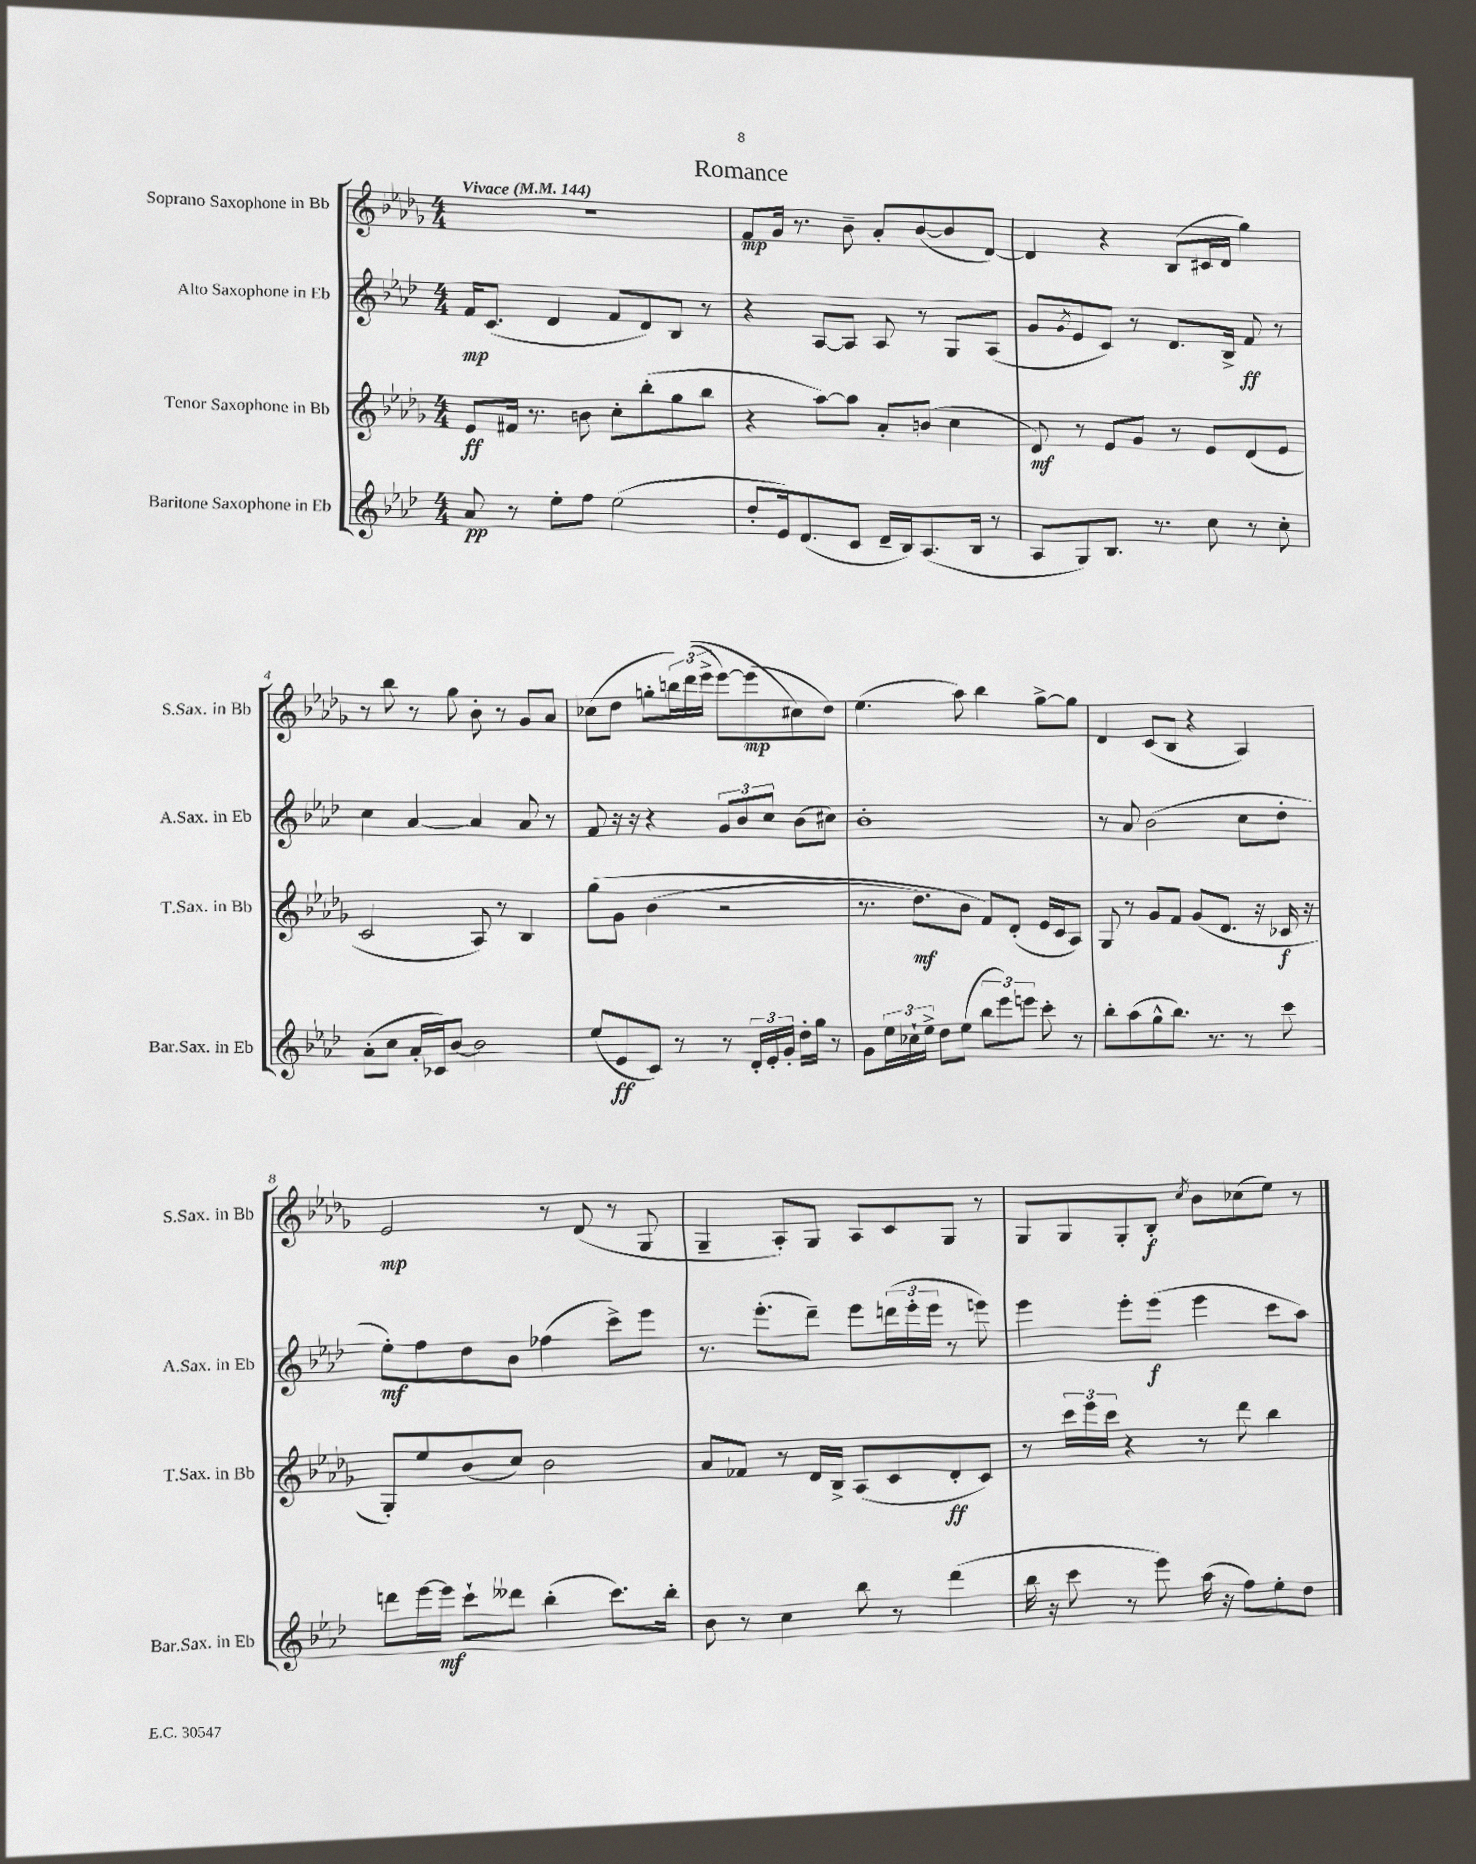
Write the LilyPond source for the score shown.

\header { title = "Romance" }
<<
\new StaffGroup <<
\new Staff = "s0" \with { instrumentName = "Soprano Saxophone in Bb" shortInstrumentName = "S.Sax. in Bb" } {
    \clef treble \key des \major \numericTimeSignature \time 4/4 \tempo "Vivace" 4 = 144
    R1 |
    f'8\mp ges'16 r8. bes'8-- aes'8-. bes'8~( bes'8 des'8~) |
    des'4 r4 bes8( cis'16 des'16 ges''4) |
    r8 bes''8 r8 ges''8 bes'8-. r8 ges'8 aes'8 |
    ces''8( des''8 g''8-. \tuplet 3/2 { b''16) des'''16(\( ees'''16-> } ees'''8~) ees'''8\mp( cis''8\) des''8) |
    ees''4.( aes''8) bes''4 ges''8~-> ges''8 |
    des'4 c'8( bes8 r4 aes4) |
    ees'2\mp r8 des'8( r8 ges8 |
    ges4-- aes8-.) ges8 aes8 c'8 ges8 r8 |
    ges8 ges8 ges8-. bes8-.\f \acciaccatura { c''8 } bes'8 ces''8( ees''8) r8 \bar "|." |
}
\new Staff = "s1" \with { instrumentName = "Alto Saxophone in Eb" shortInstrumentName = "A.Sax. in Eb" } {
    \clef treble \key aes \major \numericTimeSignature \time 4/4
    f'16\mp c'8.( des'4 f'8 des'8) bes8 r8 |
    r4 aes8~ aes8 aes8 r8 g8 aes8( |
    g'8 \acciaccatura { g'8 } ees'8 c'8) r8 des'8. bes16-> f'8\ff r8 |
    c''4 aes'4~ aes'4 aes'8 r8 |
    f'8 r16 r16 r4 \tuplet 3/2 { g'8 bes'8 c''8 } bes'8( cis''8) |
    bes'1-. |
    r8 aes'8 bes'2( c''8 des''8-. |
    ees''8-.\mf) f''8 des''8 bes'8 fes''4( c'''8->) ees'''8 |
    r8. ees'''8.-.( des'''8--) ees'''8 \tuplet 3/2 { d'''16( ees'''16-. ees'''16 } r8 e'''8) |
    ees'''4 ees'''8-. ees'''8\f( ees'''4 c'''8 aes''8) \bar "|." |
}
\new Staff = "s2" \with { instrumentName = "Tenor Saxophone in Bb" shortInstrumentName = "T.Sax. in Bb" } {
    \clef treble \key des \major \numericTimeSignature \time 4/4
    ees'8\ff fis'16 r8. b'8 c''8-. bes''8-.( ges''8 bes''8 |
    r4 aes''8~) aes''8 aes'8-. b'8( c''4 |
    des'8\mf) r8 ees'8 ges'8 r8 ees'8 des'8( ees'8 |
    c'2 aes8) r8 bes4 |
    ges''8\( ges'8 bes'4( r2 |
    r8. des''8.\mf) bes'8 f'8\) des'8-.( ees'16 c'16 aes8) |
    ges8 r8 ges'8 f'8 ges'8( des'8. r16 ces'16\f r16 |
    ges8-.) ees''8 bes'8( c''8) bes'2 |
    aes'8 fes'8 r8 des'16 bes16-> aes8( c'8 des'8-.\ff c'8) |
    r8 \tuplet 3/2 { c'''16 ees'''16 c'''16 } r4 r8 des'''8 bes''4 \bar "|." |
}
\new Staff = "s3" \with { instrumentName = "Baritone Saxophone in Eb" shortInstrumentName = "Bar.Sax. in Eb" } {
    \clef treble \key aes \major \numericTimeSignature \time 4/4
    aes'8\pp r8 ees''8-. f''8 ees''2( |
    des''8-. ees'16) des'8.( c'8 des'16-- bes16) aes8.( bes16 r8 |
    aes8 g8) bes8. r8. c''8 r8 c''8-. |
    aes'8-.( c''8 aes'16-. ces'16) bes'8~ bes'2 |
    ees''8( ees'8\ff c'8) r8 r8 \tuplet 3/2 { des'16-. ees'16-. g'16-. } des''16-. g''16 r8 |
    g'8 \tuplet 3/2 { ees''16 ces''16-! ees''16-> } des''8 ees''8( \tuplet 3/2 { bes''8 ees'''8) e'''8 } c'''8-. r8 |
    bes''8-. aes''8( g''8-^ bes''8.) r8. r8 c'''8 |
    d'''8 ees'''16~ ees'''16\mf c'''8-! deses'''8 bes''4-.( c'''8.) bes''16-. |
    bes'8 r8 c''4 bes''8 r8 des'''4( |
    bes''16 r16 c'''8 r8 ees'''8) aes''16( r16 f''8) ees''8-. des''8 \bar "|." |
}
>>
>>
